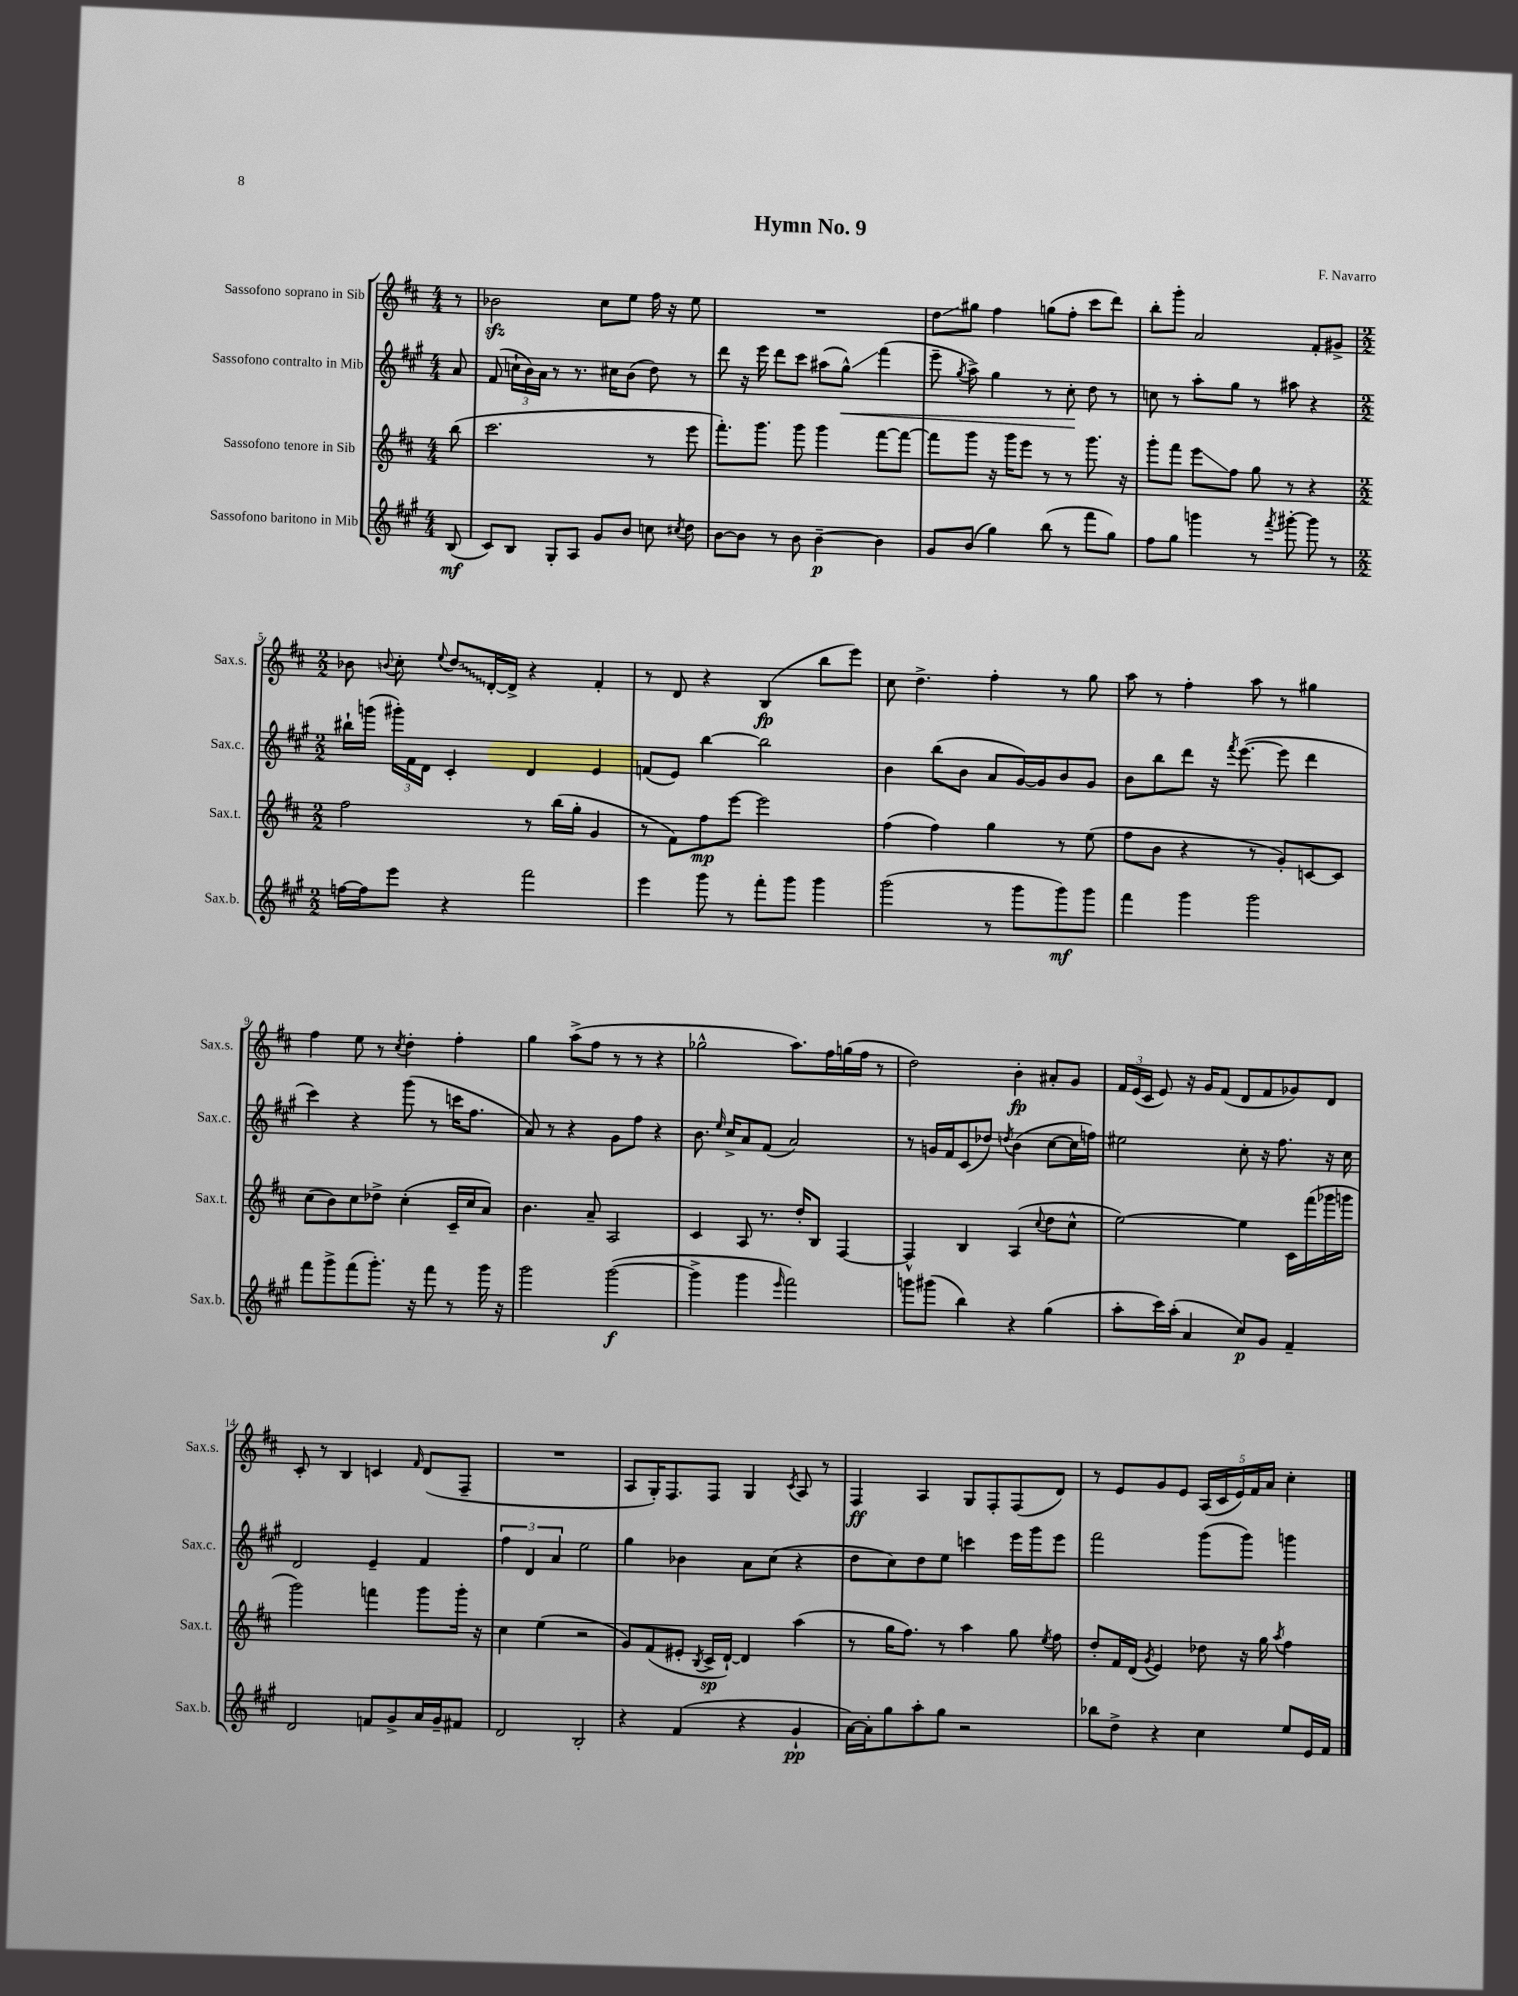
\header { title = "Hymn No. 9" composer = "F. Navarro" }
<<
\new StaffGroup <<
\new Staff = "s0" \with { instrumentName = "Sassofono soprano in Sib" shortInstrumentName = "Sax.s." } {
    \clef treble \key d \major \numericTimeSignature \time 4/4 \partial 8
    \autoBeamOff r8 |
    bes'2\sfz cis''8[ e''8] fis''16 r16 e''8 |
    R1 |
    d''8[\glissando gis''8] fis''4 g''8[( fis''8]-. cis'''8[ d'''8]) |
    b''8[-. g'''8]-. a'2 fis'8[-. gis'8]-> |
    \numericTimeSignature \time 2/2 bes'8 \appoggiatura { b'8 } cis''8-. \appoggiatura { e''8 } \once \override Glissando.style = #'zigzag d''8[\glissando d'16~-. d'16]-> r4 fis'4-. |
    r8 d'8 r4 b4\fp( b''8[ e'''8]) |
    cis''8 d''4.-> fis''4-. r8 g''8 |
    a''8 r8 fis''4-. a''8 r8 gis''4 |
    fis''4 e''8 r8 \acciaccatura { cis''8 } d''4-. fis''4-. |
    g''4 a''8[->( fis''8] r8 r8 r4 |
    ges''2-^ a''8.[) fis''16 g''16( fis''16] r8 |
    d''2) b'4-.\fp ais'8[-. g'8] |
    \tuplet 3/2 { fis'16[ e'16( cis'16] } e'8) r16 g'16[ fis'8]( d'8[ fis'8 ges'8) d'8] |
    cis'8-. r8 b4 c'4 \grace { fis'16 } d'8[( fis8]-- |
    R1 |
    a8[ g16-.) fis8. fis8] g4 \acciaccatura { cis'8 } a8 r8 |
    fis4\ff a4 g8[ fis8-. fis8( d'8]) |
    r8 e'8[ g'8 e'8] \tuplet 5/4 { a16[( cis'16 e'16) fis'16 a'16] } cis''4-. \bar "|." |
}
\new Staff = "s1" \with { instrumentName = "Sassofono contralto in Mib" shortInstrumentName = "Sax.c." } {
    \clef treble \key a \major \numericTimeSignature \time 4/4 \partial 8
    \autoBeamOff a'8 |
    fis'8( \tuplet 3/2 { c''16[-! b'16) a'16] } r8 r8. cis''16[ b'8]( d''8) r8 |
    d'''8 r16 e'''16 d'''8[ cis'''8] ais''8[( gis''8]-^\glissando\<) fis'''4( |
    e'''8-- \acciaccatura { gis''8 } a''8->) gis''4 r8 cis''8-.\! d''8 r8 |
    c''8 r8 a''8[-. gis''8] r8 ais''8 r4 |
    \numericTimeSignature \time 2/2 bis''16[-! g'''16]( \tuplet 3/2 { gis'''16[-.) fis'16 d'16] } cis'4-. d'4 e'4 |
    f'8[( e'8]) b''4~ b''2 |
    b'4 b''8[( b'8] a'8[ gis'16~) gis'16 b'8 gis'8] |
    b'8[ b''8 d'''8] r16 \acciaccatura { fis'''8 } e'''8.~( e'''8 d'''4 |
    cis'''4) r4 gis'''8( r8 c'''16[ fis''8.] |
    a'8) r8 r4 gis'8[ fis''8] r4 |
    b'8. \grace { e''16 } cis''16[-> a'8 fis'8]( a'2) |
    r8 g'16[ fis'16 cis'8( des''8]) \acciaccatura { d''8 } b'4( cis''8[~ cis''16 f''16]) |
    eis''2 cis''8-. r16 fis''8. r16 cis''16 |
    d'2 e'4-- fis'4 |
    \tuplet 3/2 { fis''4 d'4 a'4 } e''2 |
    gis''4 bes'4 a'8[ cis''8]( r4 |
    d''8[ cis''8) d''8 e''8] c'''4 e'''16[ gis'''16 e'''8] |
    fis'''2 gis'''8[( gis'''8]) g'''4 \bar "|." |
}
\new Staff = "s2" \with { instrumentName = "Sassofono tenore in Sib" shortInstrumentName = "Sax.t." } {
    \clef treble \key d \major \numericTimeSignature \time 4/4 \partial 8
    \autoBeamOff b''8( |
    cis'''2. r8 e'''8 |
    fis'''8.[-.) g'''8.] g'''8 g'''4 fis'''8[~ fis'''8]~ |
    fis'''8[ g'''8] r16 g'''16[ e'''8] r8 r8 g'''8. r16 |
    g'''8[-. fis'''8] e'''8[\glissando fis''8] g''8 r8 r4 |
    \numericTimeSignature \time 2/2 fis''2 r8 b''16[( g''16]-. g'4 |
    r8 fis'8[) fis''8\mp e'''8]~ e'''2 |
    fis''4( fis''4) g''4 r8 e''8( |
    fis''8[ b'8] r4 r8 g'8[-.) c'8~ c'8] |
    cis''8[( b'8) cis''8 des''8]-> cis''4-.( cis'16[-- cis''16 a'8]) |
    b'4. a'8-- a2 |
    cis'4 a8 r8. d''16[-. b8] fis4~ |
    fis4-^ b4 a4( \appoggiatura { cis''8 } d''8[ cis''8]-^ |
    e''2~) e''4 cis'16[ fis'''16( ges'''16 g'''16] |
    g'''2) f'''4 g'''8[ g'''16]-. r16 |
    cis''4 e''4( r2 |
    g'8[) fis'8( eis'8]-. \acciaccatura { b8 } cis'16[->\sp d'16]~-!) d'4 a''4( |
    r8 g''16[ fis''8.]) r8 a''4 g''8 \acciaccatura { e''8 } fis''8 |
    d''8[-. fis'16 d'16]( \acciaccatura { g'8 } e'4) des''8 r16 g''16 \acciaccatura { a''8 } fis''4 \bar "|." |
}
\new Staff = "s3" \with { instrumentName = "Sassofono baritono in Mib" shortInstrumentName = "Sax.b." } {
    \clef treble \key a \major \numericTimeSignature \time 4/4 \partial 8
    \autoBeamOff b8\mf( |
    cis'8[) b8] gis8[-. a8] gis'8[ b'8] c''8 \acciaccatura { cis''8 } d''8 |
    b'8[~ b'8] r8 b'8 b'4~--\p b'4 |
    gis'8[ b'8]( gis''4) b''8( r8 fis'''8[ gis''8]) |
    fis''8[ gis''8] g'''4 r8 \acciaccatura { fis'''8 } gis'''8~-. gis'''8 r8 |
    \numericTimeSignature \time 2/2 f''16[~ f''16 e'''8] r4 fis'''2 |
    e'''4 gis'''8 r8 fis'''8[-. gis'''8] gis'''4 |
    gis'''2( r8 gis'''8[ gis'''8\mf) gis'''8] |
    fis'''4 gis'''4 gis'''2 |
    fis'''8[ gis'''8-> fis'''8( gis'''8.]-.) r16 fis'''8 r8 gis'''16 r16 |
    gis'''2 gis'''2~\f( |
    gis'''4-> gis'''4 \grace { e'''16 } fis'''2) |
    g'''8[ gis'''8]( b''4) r4 gis''4( |
    a''8[-. cis'''16) a''16]-.( a'4 cis''8[\p) gis'8] fis'4-- |
    d'2 f'8[ gis'8-> a'16 gis'16-- fis'8] |
    d'2 b2-. |
    r4 fis'4( r4 gis'4-!\pp |
    a'16[~) a'16-. gis''8 a''8-. gis''8] r2 |
    bes''8[ d''8]-> r4 cis''4 e''8[ e'16 fis'16] \bar "|." |
}
>>
>>
